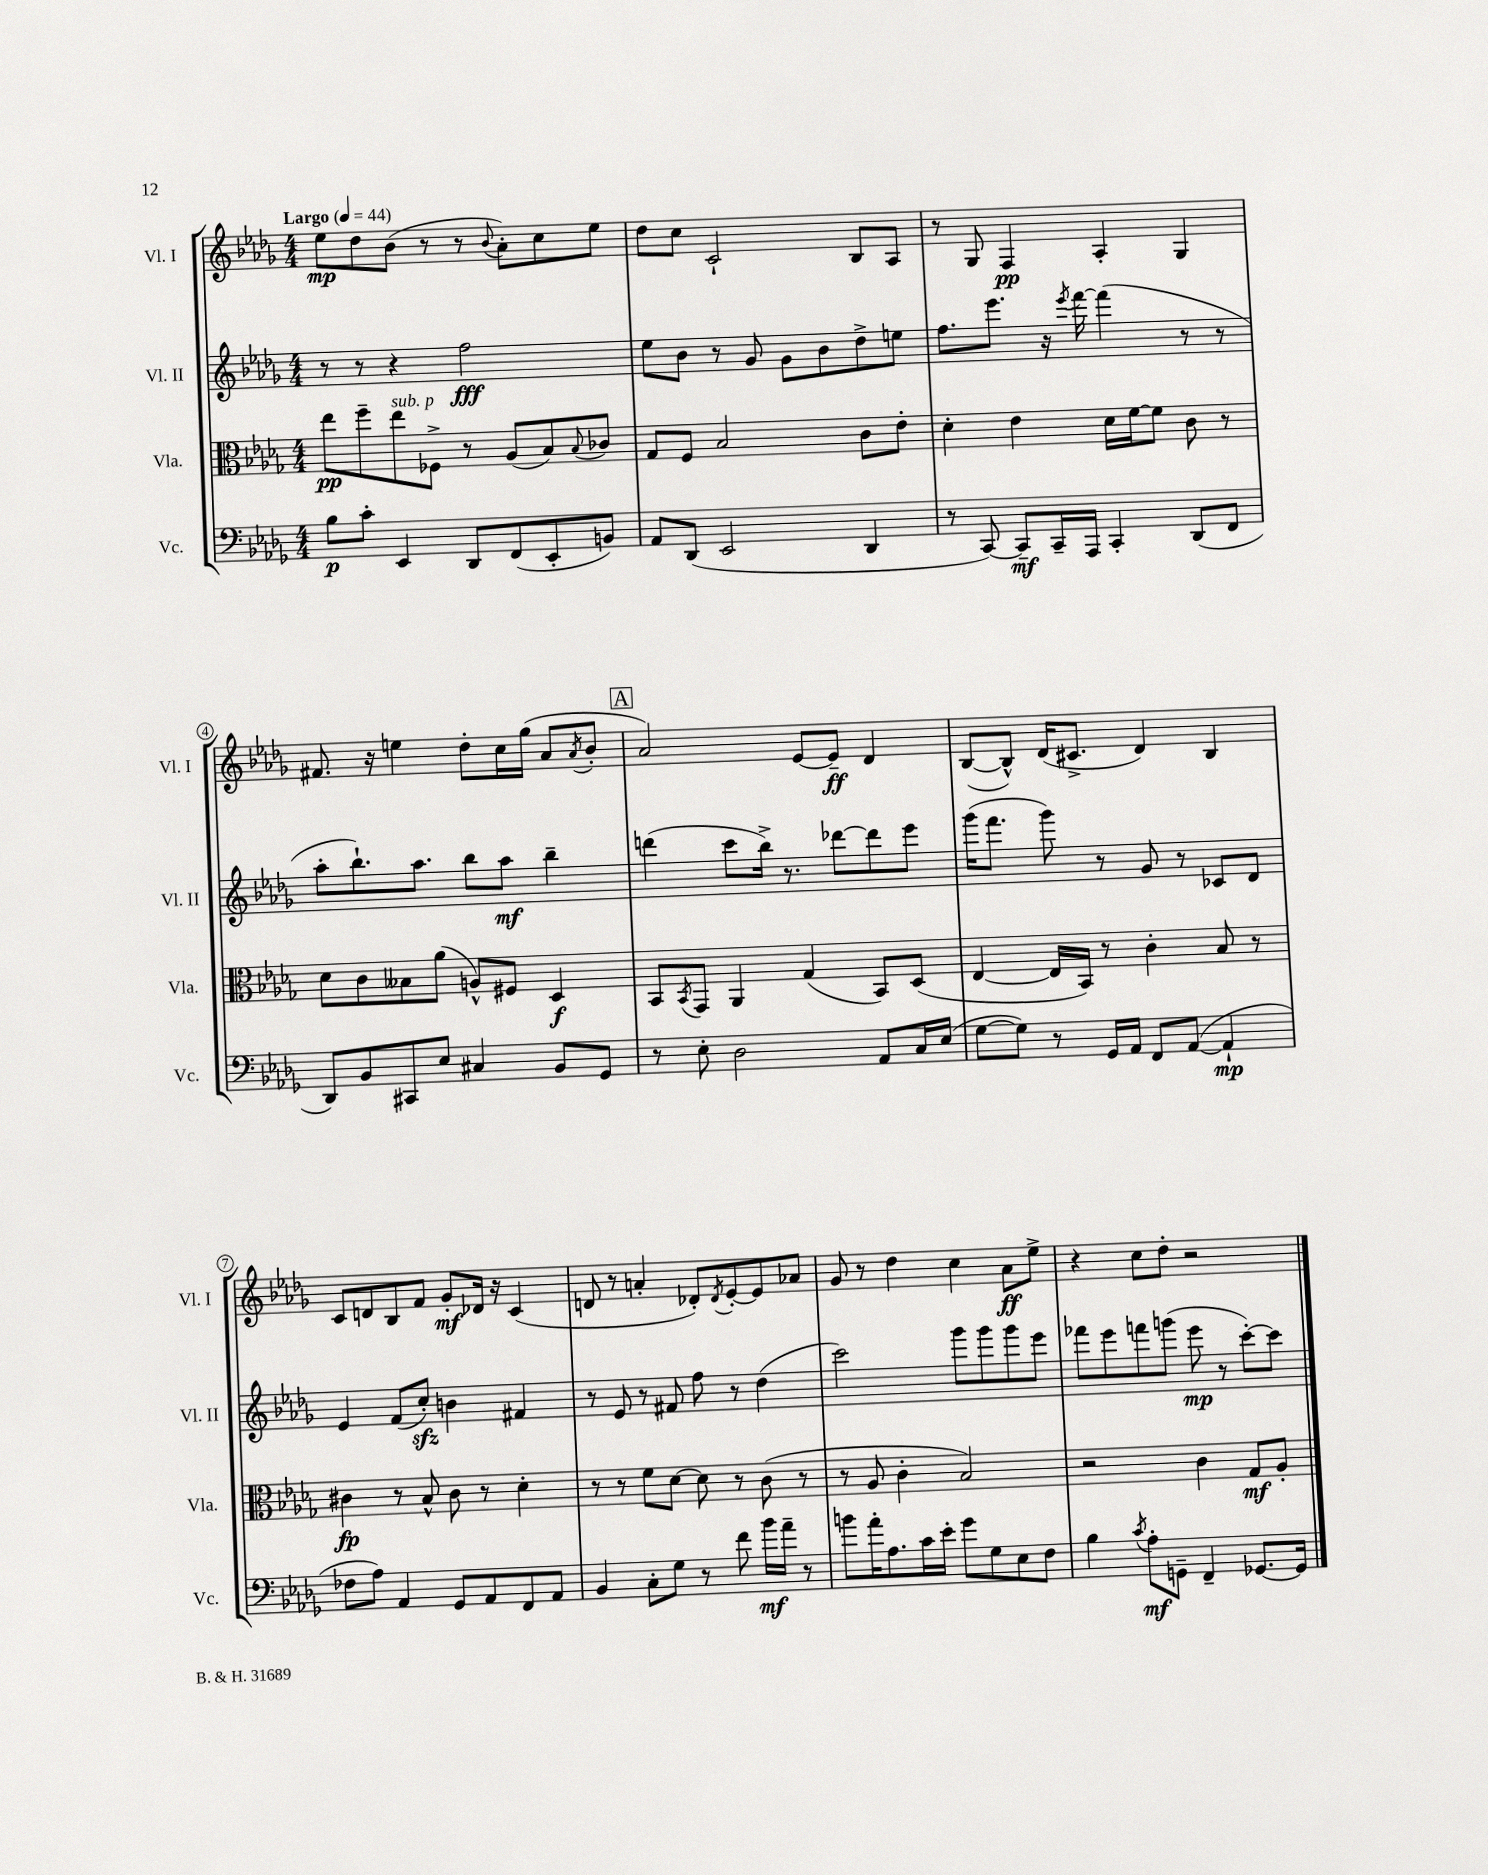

**kern	**kern	**kern	**kern
*staff4	*staff3	*staff2	*staff1
*clefF4	*clefC3	*clefG2	*clefG2
*k[b-e-a-d-g-]	*k[b-e-a-d-g-]	*k[b-e-a-d-g-]	*k[b-e-a-d-g-]
*M4/4	*M4/4	*M4/4	*M4/4
*MM44	*MM44	*MM44	*MM44
8B-	8ee-	8r	8ee-
8c'	8ff~	8r	8dd-
4EE-	8ee-	4r	(8b-
.	8F-^	.	8r
8DD-	8r	2ff	8r
.	.	.	8qqb-
(8FF	(8A-	.	8a-')
8EE-'	8B-)	.	8cc
.	8qqB-	.	.
8BB)	8c-	.	8ee-
=	=	=	=
8AA-	8G-	8ee-	8dd-
(8DD-	8F	8b-	8cc
2EE-	2B-	8r	2c`
.	.	8g-	.
.	.	8g-	.
.	.	8b-	.
4DD-	8c	8dd-^	8B-
.	8e-'	8ee	8A-
=	=	=	=
8r	4d-'	8.ff	8r
[8CC)	.	.	8G-
.	.	8.eee-	.
8CC~]	4e-	.	4F
16CC~	.	16r	.
.	.	8qeee-	.
16AAA-	.	[16fff	.
4CC'	16d-	(4fff]	4A-'
.	[16f	.	.
.	8f]	.	.
(8DD-	8c	8r	4G-
8FF	8r	8r	.
=	=	=	=
8DD-)	8d-	8aa-'	8.f#
8BB-	8c	8.bb-`)	.
.	.	.	16r
8CC#	8B--	.	4ee
.	.	8.aa-	.
8E-	(8a-	.	.
4C#	8A^^)	8bb-	8dd-'
.	8F#	8aa-	16cc
.	.	.	(16gg-
8BB-	4D-	4bb-~	8a-
.	.	.	8qa-
8GG-	.	.	8b-'
=	=	=	=
8r	8BB-	(4ddd	2a-)
.	8qBB-	.	.
8E-'	8GG-	.	.
2D-	4AA-	8ccc	.
.	.	16bb-^)	.
.	.	8.r	.
.	(4G-	.	[8e-
.	.	[8ddd-	8e-~]
8AA-	8BB-)	8ddd-]	4d-
16C	(8D-	8eee-	.
(16E-	.	.	.
=	=	=	=
[8G-	[4E-	(16ggg-	([8B-
.	.	8.fff	.
8G-])	.	.	8B-^^])
8r	16E-]	8ggg-)	(16d-
.	16BB-)	.	8.c#^
16GG-	8r	8r	.
16AA-	.	.	.
8FF	4c'	8g-	4d-)
([8AA-	.	8r	.
4AA-`]	8B-	8c-	4B-
.	8r	8d-	.
=	=	=	=
8F-	4c#	4e-	8c
8A-)	.	.	8d
4AA-	8r	(8f	8B-
.	8B-^^	8cc')	8f
8GG-	8c#	4b	8g-'
8AA-	8r	.	16d-
.	.	.	16r
8FF	4d-'	4f#	(4c
8AA-	.	.	.
=	=	=	=
4BB-	8r	8r	8d
.	8r	8e-	8r
8C'	8f	8r	4a'
8G-	[8d-	8f#	.
8r	8d-]	8ff	8d-')
.	.	.	8qd-
8f	8r	8r	[8e-'
16b-	(8c	(4dd-	8e-]
16a-~	.	.	.
8r	8r	.	8a-
=	=	=	=
8b	8r	2ccc)	8g-
16a-'	8A-	.	8r
8.A-	.	.	.
.	4c'	.	4dd-
16c	.	.	.
16e-'	.	.	.
8g-	2B-)	8ggg-	4cc
8G-	.	8ggg-	.
8E-	.	8ggg-	8a-
8F	.	8eee-	8ee-^
=	=	=	=
4B-	2r	8fff-	4r
.	.	8eee-	.
8qc	.	.	.
8A-'	.	8fff	8cc
8GG~	.	(8ggg	8dd-'
4FF~	4c	8eee-	2r
.	.	8r	.
[8.GG-	8G-	[8ccc')	.
.	8A-'	8ccc]	.
16GG-]	.	.	.
==	==	==	==
*-	*-	*-	*-
